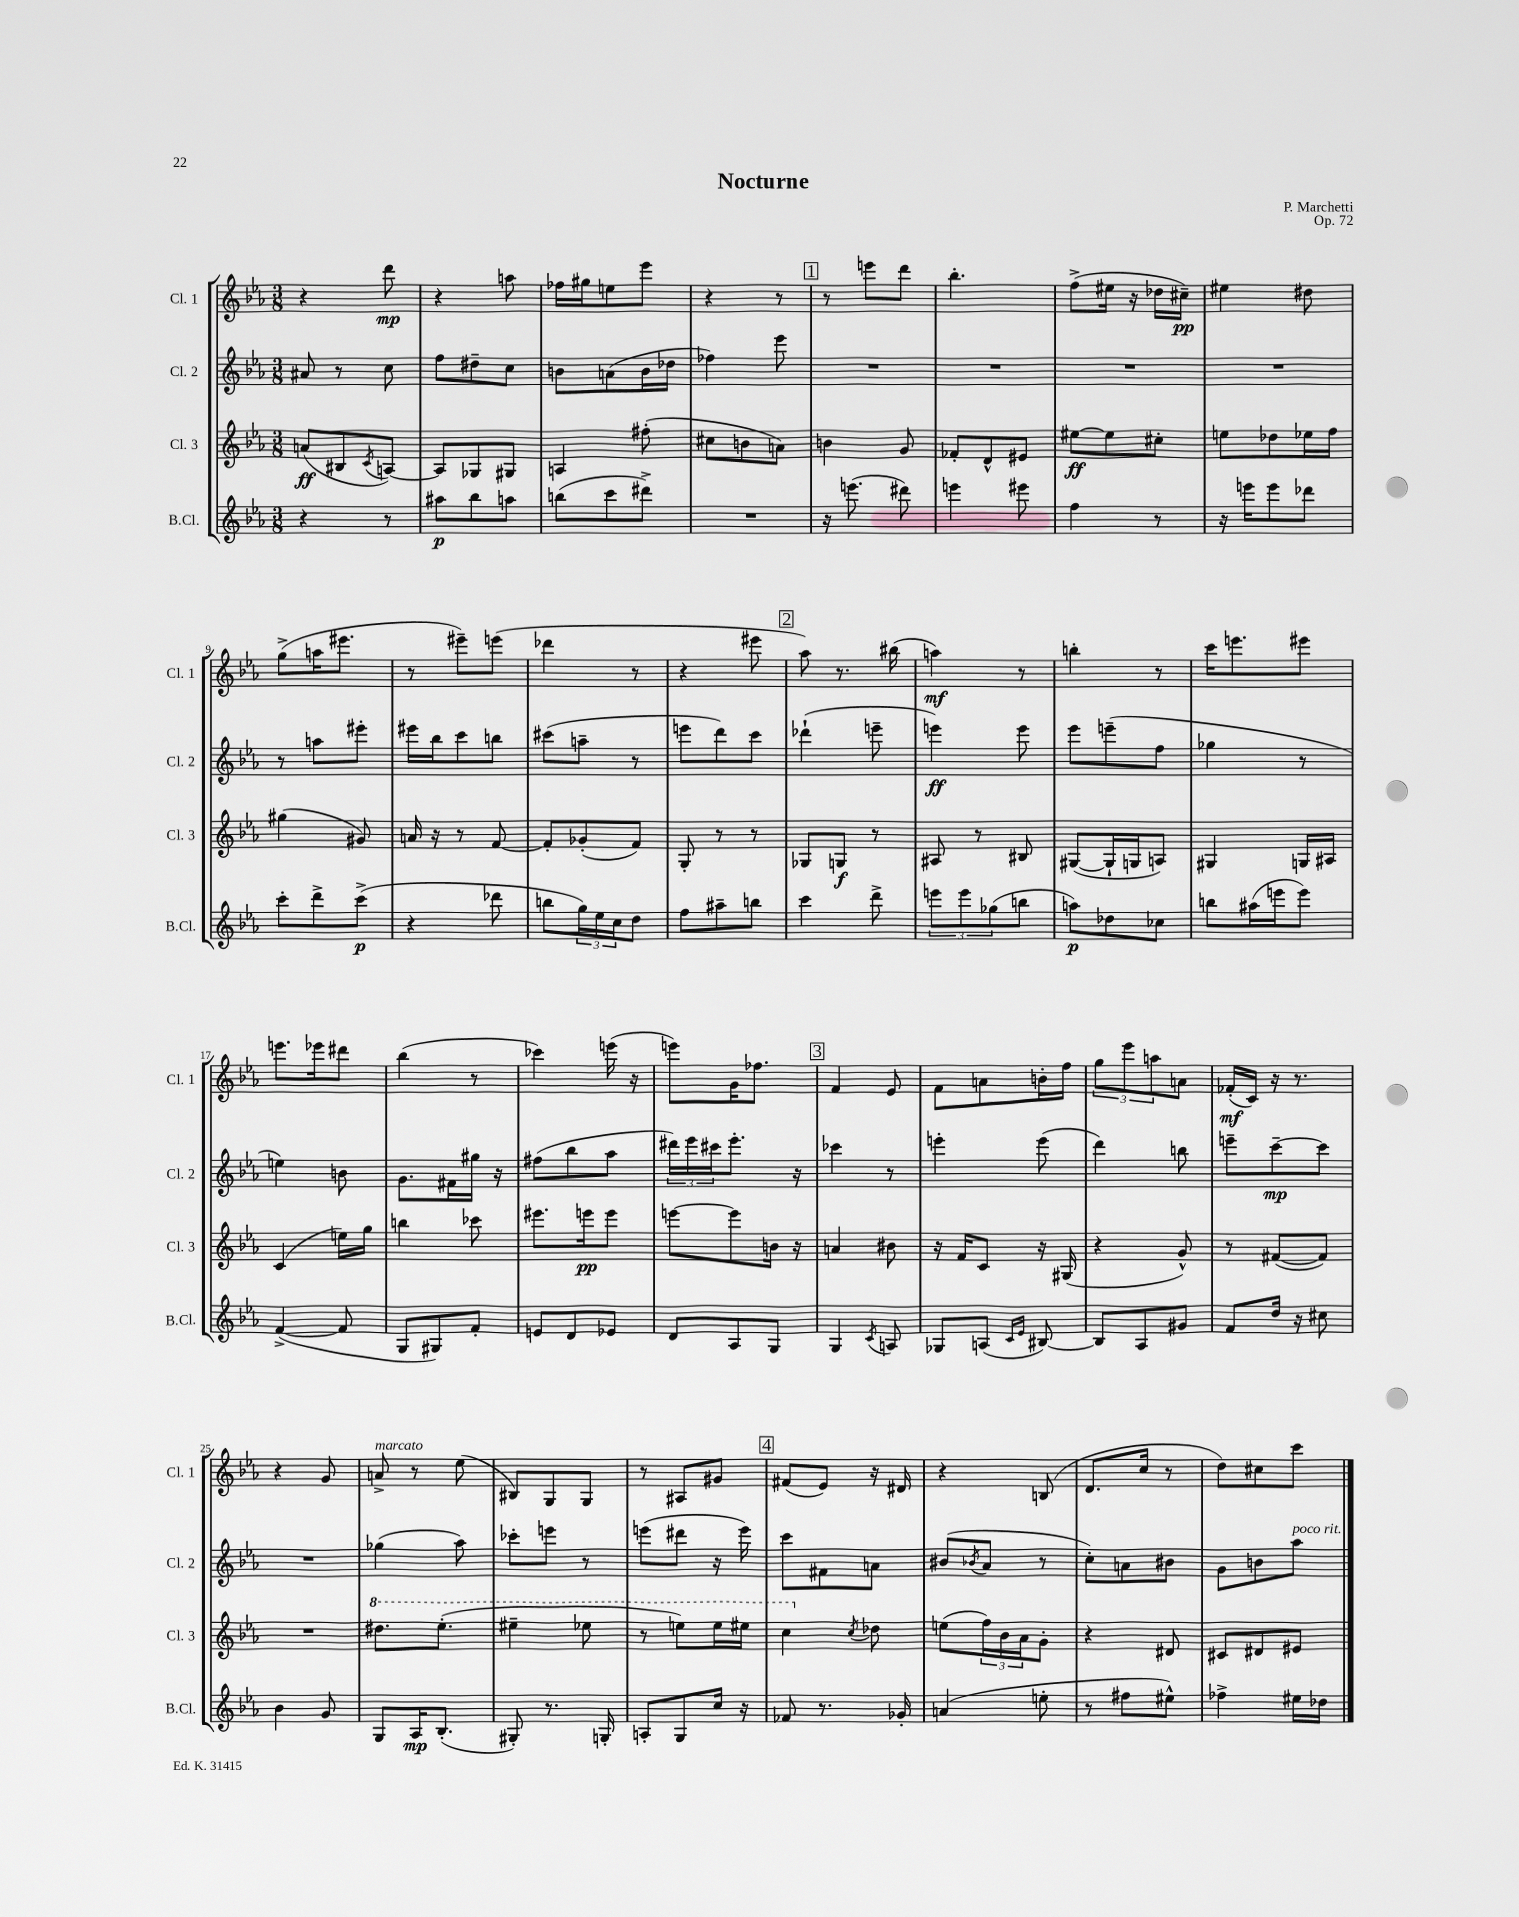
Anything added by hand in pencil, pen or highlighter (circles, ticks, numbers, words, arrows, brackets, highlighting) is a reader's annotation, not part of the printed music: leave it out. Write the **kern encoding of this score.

**kern	**kern	**kern	**kern
*staff4	*staff3	*staff2	*staff1
*clefG2	*clefG2	*clefG2	*clefG2
*k[b-e-a-]	*k[b-e-a-]	*k[b-e-a-]	*k[b-e-a-]
*M3/8	*M3/8	*M3/8	*M3/8
4r	(8a/L	8a#/	4r
.	8B#/	8r	.
.	8qc/	.	.
8r	[8A/J)	8cc\	8ddd\
=	=	=	=
8aa#\L	8A/]L	8ff\L	4r
8bb-\	8G-/	8dd#~\	.
8aa\J	8G#/J	8cc\J	8aa\
=	=	=	=
(8bb\L	4A/	8b\L	16ff-\LL
.	.	.	16gg#\J
8ccc\	.	(8a\	8ee\
8ddd#^\J)	(8ff#'\	16b\L	8eee-\J
.	.	16dd-\JJ	.
=	=	=	=
4.r	8cc#\L	4ff-\)	4r
.	8b\	.	.
.	8a\J)	8eee-\	8r
=	=	=	=
16r	4b\	4.r	8r
(8.eee\	.	.	.
.	.	.	8eee\L
8ddd#\)	8g/	.	8ddd\J
=	=	=	=
4eee\	8f-'/L	4.r	4.bb-'\
.	8d^^/	.	.
8eee#\	8e#/J	.	.
=	=	=	=
4ff\	[8ee#\L	4.r	(8ff^\L
.	8ee#\]	.	16ee#\Jk
.	.	.	16r
8r	8cc#'\J	.	16dd-\LL
.	.	.	16cc#~\JJ)
=	=	=	=
16r	8ee\L	4.r	4ee#\
16eee\LK	.	.	.
8eee\	8dd-\	.	.
8ddd-\J	16ee-\L	.	8dd#\
.	16ff\JJ	.	.
=	=	=	=
8ccc'\L	(4gg#\	8r	(8gg^\L
8ddd^\	.	8aa\L	16aa\K
.	.	.	8.eee#\J
(8ccc^\J	8g#/)	8eee#'\J	.
=	=	=	=
4r	16a/	16eee#\LL	8r
.	16r	16bb-\J	.
.	8r	8ccc\	8eee#~\L)
8ddd-\	[8f/	8bb\J	(8eee\J
=	=	=	=
8bb\L	8f'/]L	(8ccc#\L	4ddd-\
24gg\L)	(8g-'/	8aa~\J	.
24ee-\	.	.	.
24cc\J	.	.	.
8dd\J	8f/J)	8r	8r
=	=	=	=
8ff\L	8G'/	8eee\L	4r
8aa#~\	8r	8ddd\)	.
8bb\J	8r	8ccc\J	8eee#\
=	=	=	=
4ccc\	8G-/L	(4ddd-`\	8aa-\)
.	8G/J	.	8.r
8ddd^\	8r	8eee~\	.
.	.	.	(16bb#\
=	=	=	=
12eee\L	8A#/	4eee\)	4aa\)
12eee\	.	.	.
.	8r	.	.
(12gg-\	.	.	.
8bb\J	8B#/	8eee\	8r
=	=	=	=
8aa\L)	([8G#/L	8eee-\L	4bb'\
8dd-\	16G#`/]L	(8eee~\	.
.	16G/J	.	.
8cc-\J	8A/J)	8ff\J	8r
=	=	=	=
8bb\L	4G#/	4gg-\	16ccc\LK
.	.	.	8.eee\
(16aa#\L	.	.	.
16eee\J	.	.	.
8eee\J)	16G/LL	8r	8eee#\J
.	16A#/JJ	.	.
=	=	=	=
([4f^/	(4c/	4ee\)	8.eee\L
.	.	.	16eee-\k
8f/]	16ee\LL)	8b\	8ddd#\J
.	16gg\JJ	.	.
=	=	=	=
8G/L	4bb\	8.g\L	(4bb-\
8G#/)	.	.	.
.	.	16f#\L	.
8f'/J	8ccc-\	16gg#\JJ	8r
.	.	16r	.
=	=	=	=
8e/L	8.eee#\L	(8ff#\L	4ccc-\)
8d/	.	8bb-\	.
.	16eee\k	.	.
8e-/J	8eee\J	8aa-\J	(16eee\
.	.	.	16r
=	=	=	=
8d/L	[8eee\L	24ddd#\LL)	8eee\L)
.	.	24eee-\	.
.	.	24ccc#\J	.
8A-/	8eee\]	8.eee-'\J	16g\K
.	.	.	8.ff-\J
8G/J	16b\Jk	.	.
.	16r	16r	.
=	=	=	=
4G/	4a/	4ccc-\	4f/
8qc/	.	.	.
8A/	8b#\	8r	8e-/
=	=	=	=
8G-/L	16r	4eee'\	8f\L
.	16f/LK	.	.
(8A/J	8c/J	.	8a\
16qqc/LL	.	.	.
16qqe-/JJ	.	.	.
[8B#/)	16r	(8eee\	16b'\L
.	(16G#/	.	16ff\JJ
=	=	=	=
8B#/]L	4r	4ddd\)	12gg\L
.	.	.	12eee-\
8A-/	.	.	.
.	.	.	12aa\
8g#/J	8g^^/)	8bb\	8a\J
=	=	=	=
8f/L	8r	8eee~\L	(16f-'/LL
.	.	.	16c/JJ)
16dd/Jk	([8f#/L	[8ccc~\	16r
16r	.	.	8.r
8cc#\	8f#/]J)	8ccc\]J	.
=	=	=	=
4b-\	4.r	4.r	4r
8g/	.	.	8g/
=	=	=	=
8G/L	8.ddd#\L	(4gg-\	8a^/
16A-/K	.	.	8r
(8.B-'/J	(8.eee-'\J	.	.
.	.	8aa-\)	(8ee-\
=	=	=	=
8G#'/)	4eee#~\	8ccc-'\L	8B#/L)
8.r	.	8eee\J	8G/
.	8eee-\	8r	8G/J
16G'/	.	.	.
=	=	=	=
8A'/L	8r	(8eee\L	8r
8G/	8eee\L)	8ddd#\J	8A#/L
16cc/Jk	16eee\L	16r	8g#/J
16r	16eee#\JJ	16eee\)	.
=	=	=	=
8f-/	4ccc\	8ccc\L	(8f#/L
8.r	.	8f#\	8e-/J)
.	8qcc/	.	.
.	8dd-\	8a\J	16r
16g-'/	.	.	16d#/
=	=	=	=
(4a/	(8ee\L	(8b#/L	4r
.	.	8qb-/	.
.	24ff\L)	8a-/J	.
.	24b-\	.	.
.	24a-\J	.	.
8ee'\	8g'\J	8r	(8B/
=	=	=	=
8r	4r	8cc'\L)	8.d/L
8ff#\L	.	8a\	.
.	.	.	16cc/Jk
8ee#^^\J)	8d#/	8b#\J	8r
=	=	=	=
4ff-^\	8c#/L	8g\L	8dd\L)
.	8d#/	8b\	8cc#\
16ee#\LL	8e#/J	8aa-\J	8ccc\J
16dd-\JJ	.	.	.
==	==	==	==
*-	*-	*-	*-
